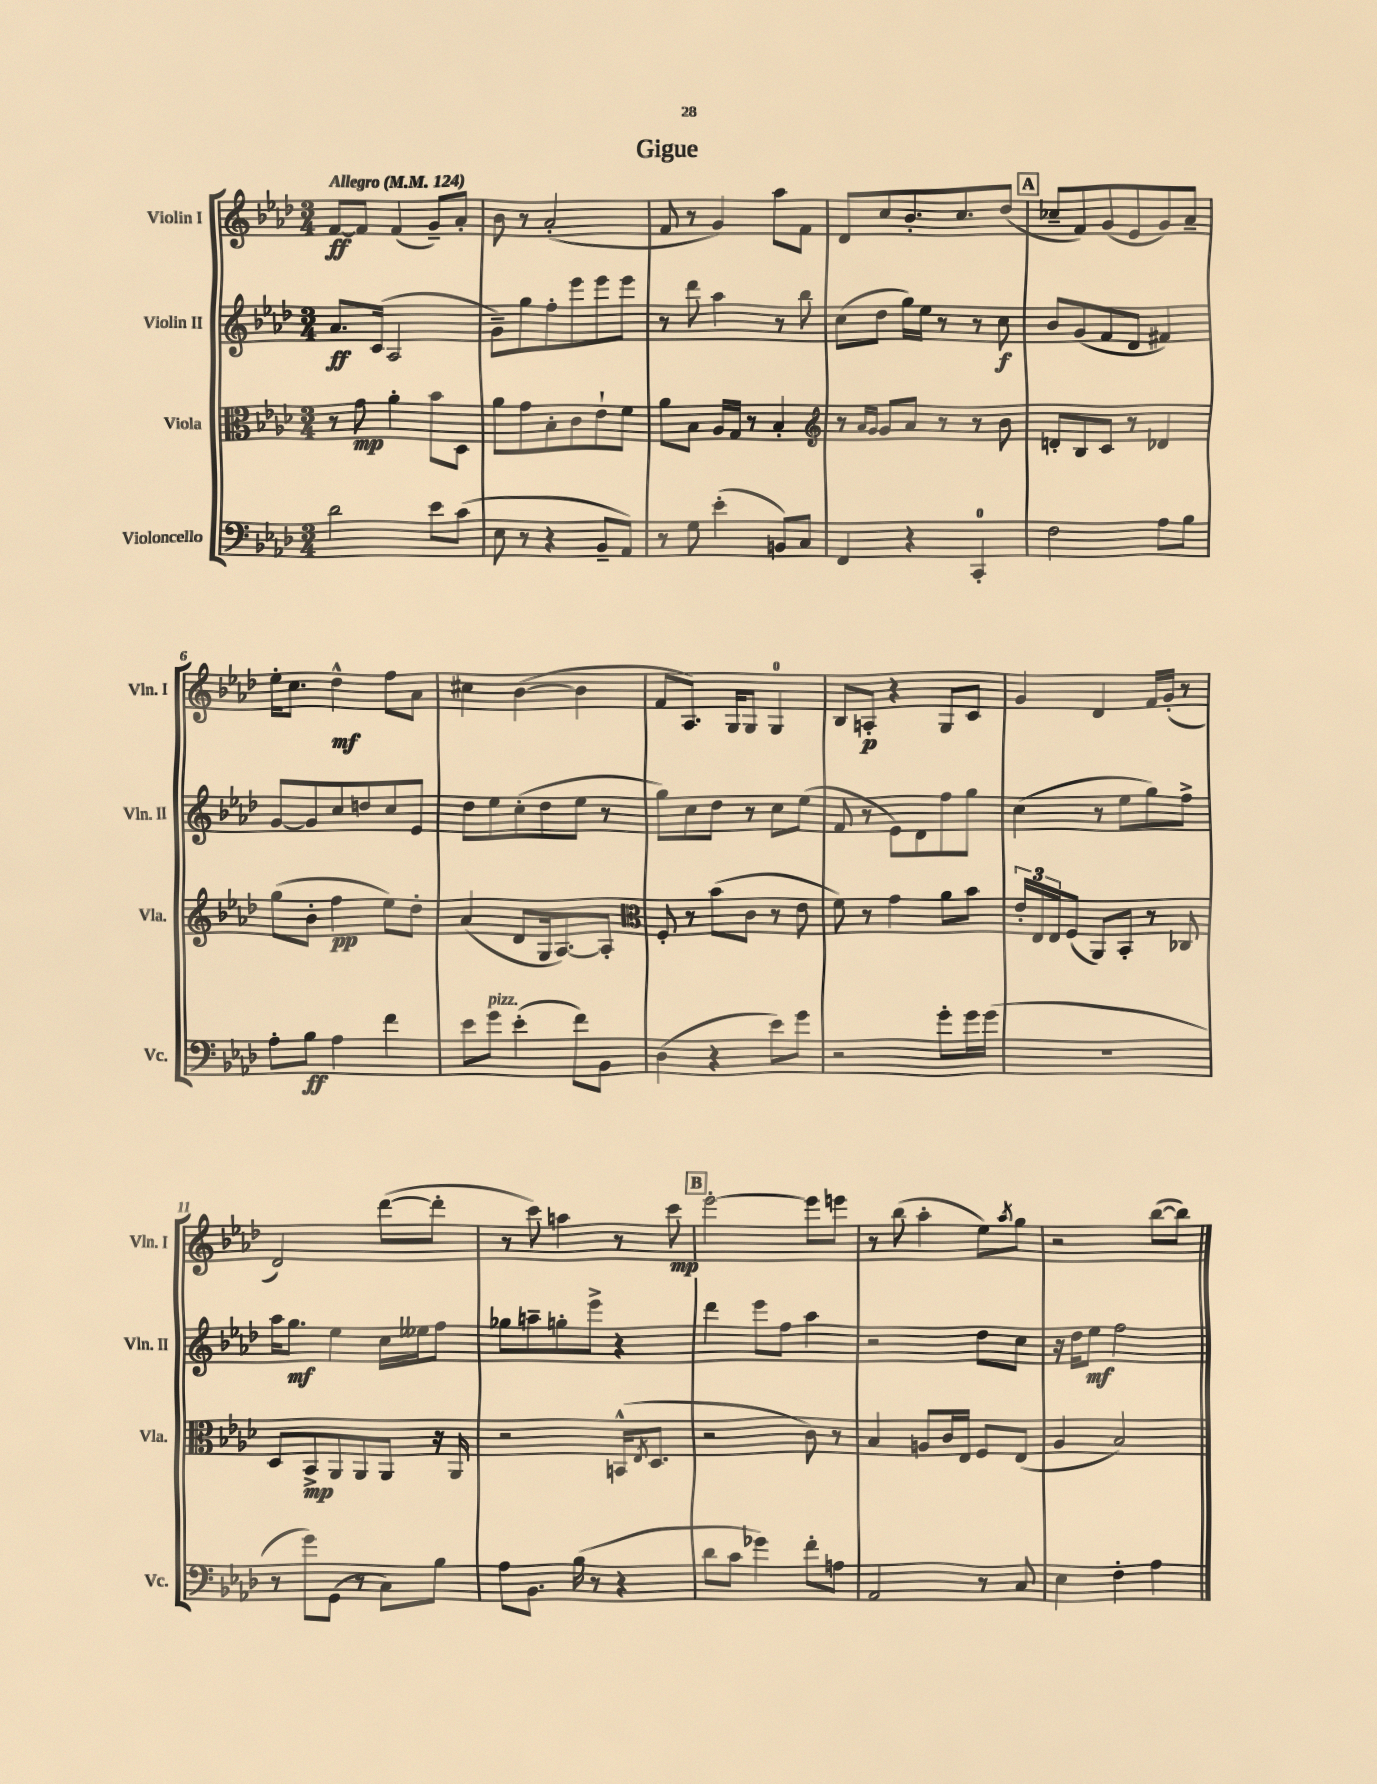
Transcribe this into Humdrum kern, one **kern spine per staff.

**kern	**dynam	**kern	**dynam	**kern	**dynam	**kern	**dynam
*part4	*part4	*part3	*part3	*part2	*part2	*part1	*part1
*staff4	*staff4	*staff3	*staff3	*staff2	*staff2	*staff1	*staff1
*I"Violoncello	*	*I"Viola	*	*I"Violin II	*	*I"Violin I	*
*I'Vc.	*	*I'Vla.	*	*I'Vln. II	*	*I'Vln. I	*
*clefF4	*	*clefC3	*	*clefG2	*	*clefG2	*
*k[b-e-a-d-]	*	*k[b-e-a-d-]	*	*k[b-e-a-d-]	*	*k[b-e-a-d-]	*
*M3/4	*	*M3/4	*	*M3/4	*	*M3/4	*
*MM124	*	*MM124	*	*MM124	*	*MM124	*
=1	=1	=1	=1	=1	=1	=1	=1
!	!	!	!	!	!	!LO:TX:a:B:t=Allegro	!
2d-\	.	8r	.	8.a-/L	ff	[8f/L	ff
.	.	8g\	mp	.	.	8f/J]	.
.	.	.	.	(16c/Jk	.	.	.
.	.	4a-'\	.	2A-/	.	(4f/	.
8e-\L	.	8b-\L	.	.	.	8g~/L)	.
(8c\J	.	8D-\J	.	.	.	8a-'/J	.
=2	=2	=2	=2	=2	=2	=2	=2
8E-\	.	8a-\L	.	8g~\L)	.	8b-\	.
8r	.	8g\	.	8gg\	.	8r	.
4r	.	8B-'\	.	8ff'\	.	(2a-'/	.
.	.	8c\	.	8eee-\	.	.	.
8BB-~/L	.	8e-`\	.	8eee-\	.	.	.
8AA-/J)	.	8f\J	.	8eee-\J	.	.	.
=3	=3	=3	=3	=3	=3	=3	=3
8r	.	8a-\L	.	8r	.	8f/	.
8G\	.	8B-\J	.	8ddd-\	.	8r	.
(4e-'\	.	16A-/LL	.	4aa-\	.	4g/)	.
.	.	16G/JJ	.	.	.	.	.
.	.	8r	.	.	.	.	.
8BBn/L)	.	4B-'/	.	8r	.	8aa-\L	.
8C/J	.	.	.	8bb-\	.	8f\J	.
=4	=4	=4	=4	=4	=4	=4	=4
*	*	*clefG2	*	*	*	*	*
4FF/	.	8r	.	(8cc\L	.	8d-/L	.
.	.	16qqa-/LL	.	.	.	.	.
.	.	16qqg/JJ	.	.	.	.	.
.	.	8g/L	.	8dd-\J	.	8cc/	.
4r	.	8a-/J	.	16gg\LL)	.	8.b-'/	.
.	.	.	.	16ee-\JJ	.	.	.
.	.	8r	.	8r	.	.	.
.	.	.	.	.	.	8.cc/	.
4CC'/	.	8r	.	8r	.	.	.
.	.	8b-\	.	8cc\	f	(8dd-/J	.
!!LO:REH:place=s1:t=A
=5	=5	=5	=5	=5	=5	=5	=5
2F\	.	8dn'/L	.	8b-/L	.	8cc-X~/L	.
.	.	8B-/	.	(8g/	.	8f/)	.
.	.	8c/J	.	8f/	.	(8g/	.
.	.	8r	.	8d-/J	.	8e-/	.
8A-\L	.	4d-X/	.	4f#X/)	.	8g/)	.
8B-\J	.	.	.	.	.	8a-~/J	.
!!LO:LB:g=z
=6	=6	=6	=6	=6	=6	=6	=6
8A-'\L	.	(8gg\L	.	[8g/L	.	16ee-'\KL	.
.	.	.	.	.	.	8.cc\J	.
8B-\J	ff	8b-'\J	.	8g/]	.	.	.
4A-\	.	4ff\	pp	8cc/	.	4dd-^^\	mf
.	.	.	.	8ddn/	.	.	.
4f\	.	8ee-\L)	.	8cc/	.	8ff\L	.
.	.	8dd-'\J	.	8e-/J	.	8a-\J	.
=7	=7	=7	=7	=7	=7	=7	=7
8e-\L	.	(4a-/	.	8dd-\L	.	4cc#X\	.
!LO:TX:a:i:t=pizz.	!	!	!	!	!	!	!
8g\J	.	.	.	8ee-\	.	.	.
(4e-'\	.	8d-/L	.	(8cc'\	.	([4b-\	.
.	.	16G/k	.	8dd-\	.	.	.
.	.	[8.A-/)	.	.	.	.	.
8f\L)	.	.	.	8ee-\J	.	4b-\]	.
8BB-\J	.	8A-'/J]	.	8r	.	.	.
=8	=8	=8	=8	=8	=8	=8	=8
*	*	*clefC3	*	*	*	*	*
(4D-\	.	8F'/	.	8gg\L)	.	8f/L	.
.	.	8r	.	8cc\	.	8.A-/J)	.
4r	.	(8b-\L	.	8dd-\J	.	.	.
.	.	.	.	.	.	16G/KL	.
.	.	8c\J	.	8r	.	8G/J	.
8e-\L)	.	8r	.	8cc\L	.	4G/	.
8g\J	.	8e-\	.	(8ee-\J	.	.	.
=9	=9	=9	=9	=9	=9	=9	=9
2r	.	8f\)	.	8f/	.	8B-/L	.
.	.	8r	.	8r	.	8An'/J	p
.	.	4g\	.	8e-\L)	.	4r	.
.	.	.	.	8d-\	.	.	.
8g'\L	.	8a-\L	.	8ff\	.	8G/L	.
16g\L	.	8b-\J	.	8gg\J	.	8c/J	.
(16g\JJ	.	.	.	.	.	.	.
=10	=10	=10	=10	=10	=10	=10	=10
2.r	.	24e-'/LL	.	(4cc\	.	4g/	.
.	.	24E-/	.	.	.	.	.
.	.	24E-/J	.	.	.	.	.
.	.	(8F/J	.	.	.	.	.
.	.	8AA-/L)	.	8r	.	4d-/	.
.	.	8BB-'/J	.	8ee-\L	.	.	.
.	.	8r	.	8gg\)	.	16f/LL	.
.	.	.	.	.	.	(16g'/JJ	.
.	.	8C-X/	.	8ff^\J	.	8r	.
!!LO:LB:g=z
=11	=11	=11	=11	=11	=11	=11	=11
8r	.	8D-/L	.	16aa-\KL	.	2d-/)	.
.	.	.	.	8.gg\J	mf	.	.
8g\L)	.	8BB-^/	mp	.	.	.	.
(8GG\J	.	8AA-/	.	4ee-\	.	.	.
8r	.	8AA-/	.	.	.	.	.
8C\L)	.	8AA-/J	.	16cc\LL	.	([8ddd-\L	.
.	.	.	.	16ee--X\J	.	.	.
8B-\J	.	16r	.	8ff\J	.	8ddd-'\J]	.
.	.	16AA-/	.	.	.	.	.
=12	=12	=12	=12	=12	=12	=12	=12
8A-\L	.	2r	.	8gg-X\L	.	8r	.
8.BB-\J	.	.	.	8aan~\	.	8ccc\)	.
.	.	.	.	8ggn'\	.	4aan\	.
(16B-\	.	.	.	.	.	.	.
8r	.	.	.	8eee-^\J	.	.	.
4r	.	(16BBn^^/KL	.	4r	.	8r	.
.	.	8qE-/	.	.	.	.	.
.	.	8.D-/J	.	.	.	.	.
.	.	.	.	.	.	8ccc\	mp
!!LO:REH:place=s1:t=B
=13	=13	=13	=13	=13	=13	=13	=13
8d-\L	.	2r	.	4ddd-\	.	[2eee-'\	.
8c\J	.	.	.	.	.	.	.
4g-X\)	.	.	.	8eee-\L	.	.	.
.	.	.	.	8ff\J	.	.	.
8f'\L	.	8c\)	.	4aa-\	.	8eee-\L]	.
8An\J	.	8r	.	.	.	8eeen\J	.
=14	=14	=14	=14	=14	=14	=14	=14
2AA-/	.	4B-/	.	2r	.	8r	.
.	.	.	.	.	.	(8bb-\	.
.	.	8An/L	.	.	.	4aa-'\	.
.	.	16c/L	.	.	.	.	.
.	.	16E-/JJ	.	.	.	.	.
8r	.	8F/L	.	8dd-\L	.	8ee-\L)	.
.	.	.	.	.	.	8qaa-/	.
8C/	.	(8E-/J	.	8cc\J	.	8gg\J	.
=15	=15	=15	=15	=15	=15	=15	=15
4E-\	.	4A-/	.	16r	.	2r	.
.	.	.	.	16dd-\KL	.	.	.
.	.	.	.	8ee-\J	mf	.	.
4F'\	.	2B-/)	.	2ff\	.	.	.
4A-\	.	.	.	.	.	([8bb-\L	.
.	.	.	.	.	.	8bb-\J])	.
==	==	==	==	==	==	==	==
*-	*-	*-	*-	*-	*-	*-	*-
